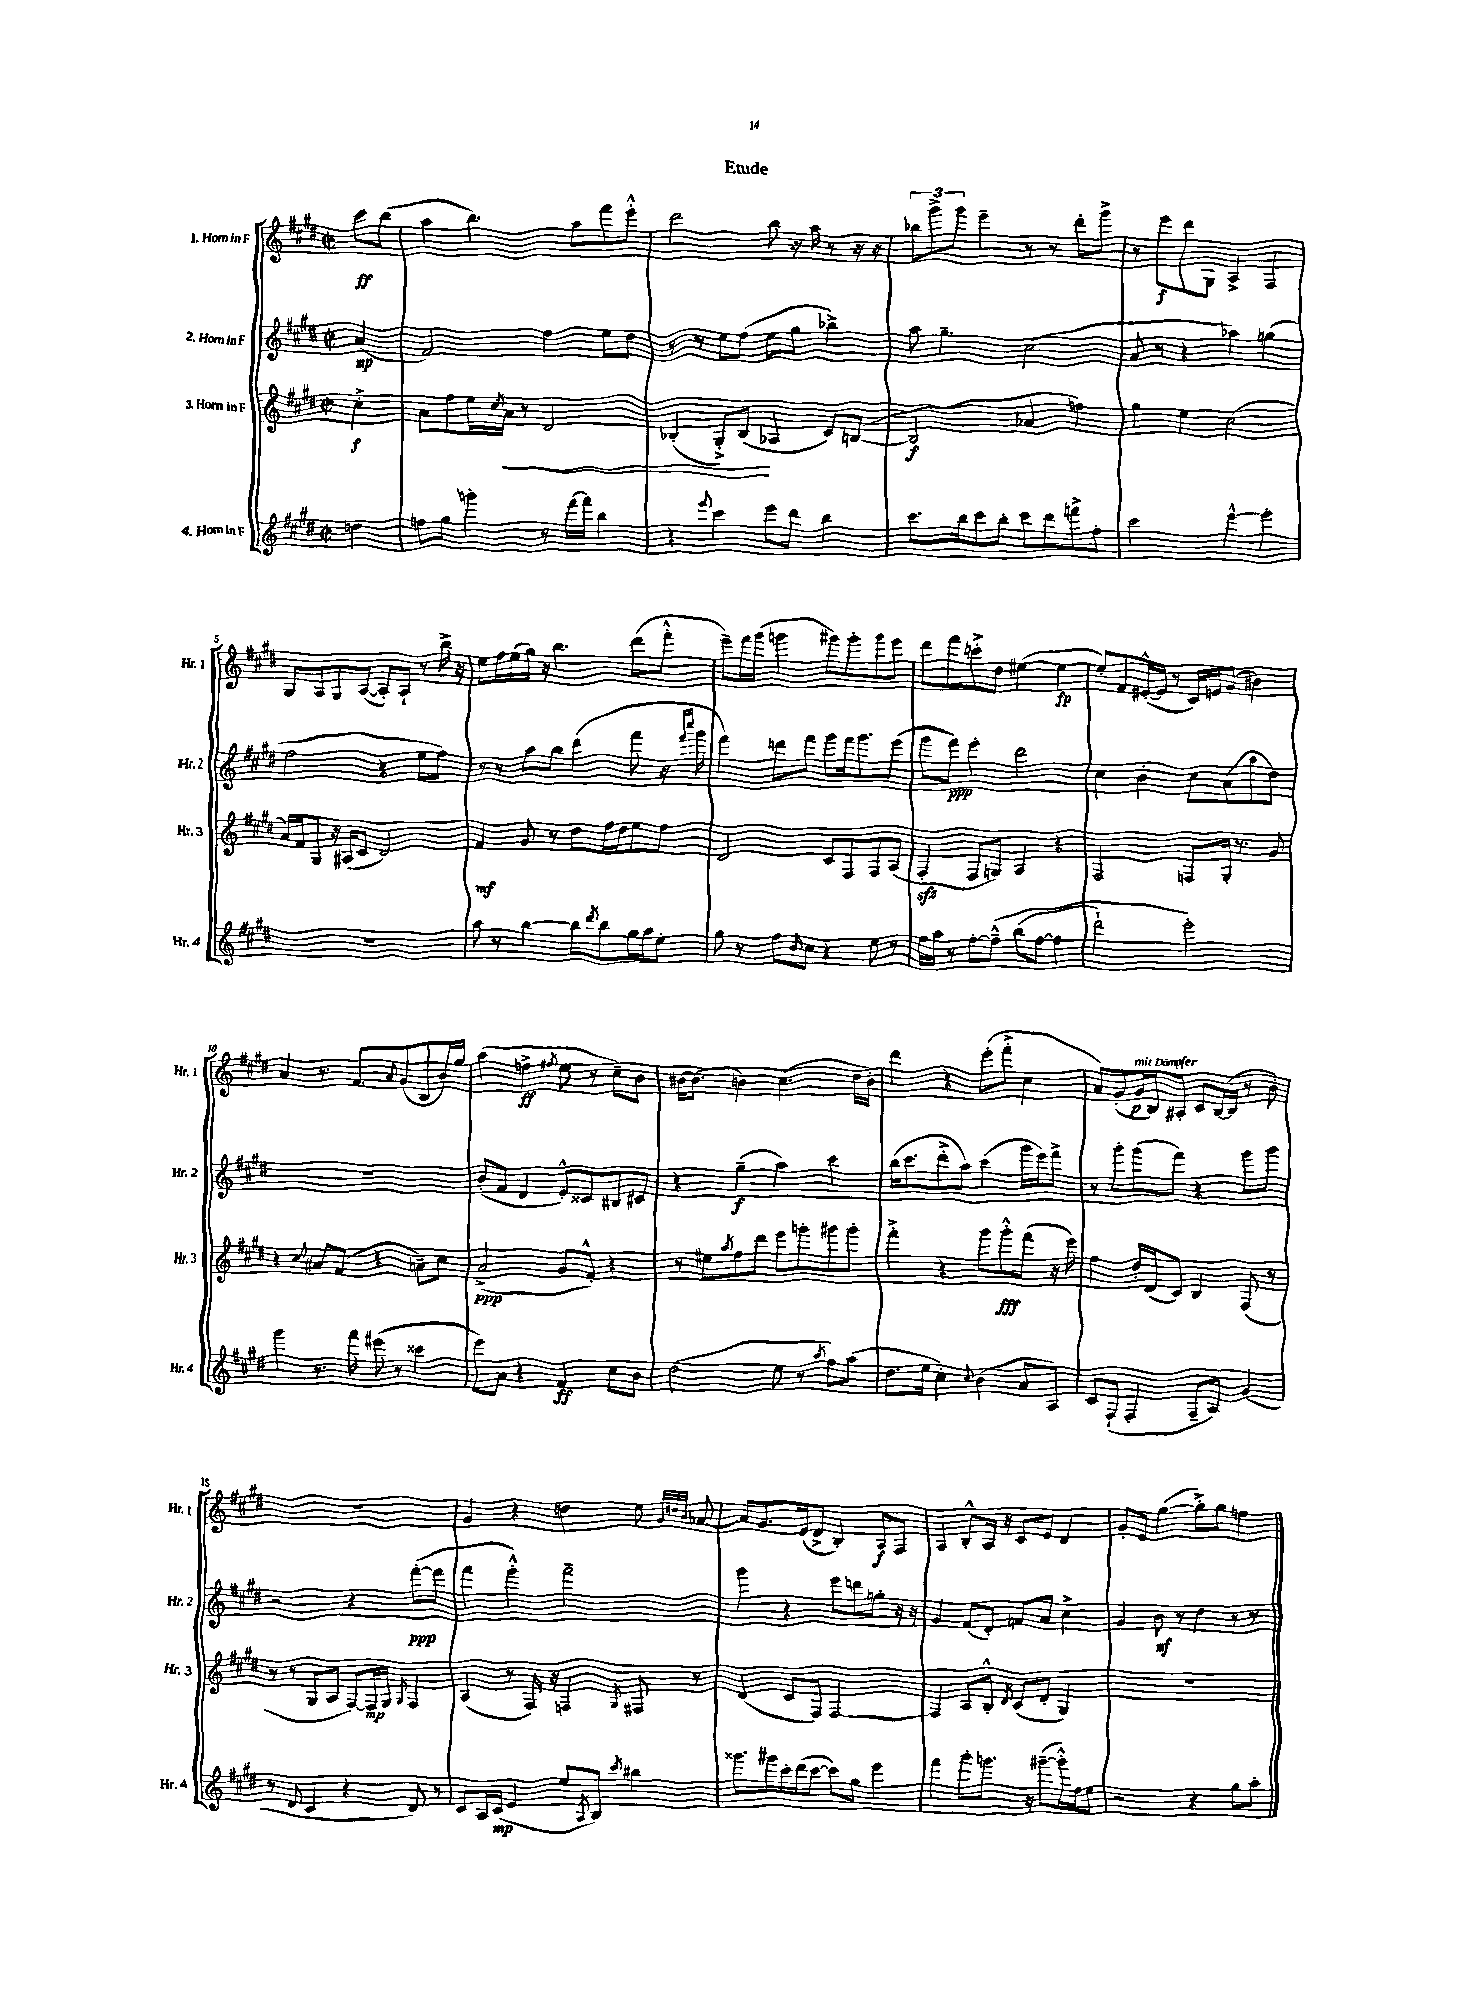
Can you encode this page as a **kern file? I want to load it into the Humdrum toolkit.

**kern	**kern	**kern	**kern
*staff4	*staff3	*staff2	*staff1
*clefG2	*clefG2	*clefG2	*clefG2
*k[f#c#g#d#]	*k[f#c#g#d#]	*k[f#c#g#d#]	*k[f#c#g#d#]
*M2/2	*M2/2	*M2/2	*M2/2
*met(c|)	*met(c|)	*met(c|)	*met(c|)
4dd	4cc#'^	(4a	8ccc#
.	.	.	(8bb
=	=	=	=
8ff	8a	2f#)	4aa
8gg#	8ff#	.	.
4ggg'	16ee	.	4.bb)
.	8qcc#	.	.
.	16a	.	.
.	8r	.	.
8r	2d#	4ff#	.
[16fff#	.	.	8aa
16fff#]	.	.	.
4bb	.	8ee	8fff#
.	.	8dd#	8eee'^^
=	=	=	=
4r	(4B-'	8r	2ddd#
.	.	8r	.
8qqeee	.	.	.
4ccc#	8G#'^)	8ee	.
.	(8B-	(8ff#	.
8eee	4A-	8ee	8bb
8ddd#	.	8gg#	16r
.	.	.	16aa
4bb	8c#)	4bb-^)	8r
.	([8B	.	16r
.	.	.	16r
=	=	=	=
8.ccc#	2B]	8aa	12bb-
.	.	.	12ggg#^
.	.	4.gg#~	.
.	.	.	12ggg#
16bb	.	.	.
8ccc#	.	.	4eee~
8bb'	.	.	.
8ccc#	4a-	(2cc#	8r
8ddd#	.	.	8r
8fff^	4ff)	.	8ddd#'
8ff#'	.	.	8ggg#^
=	=	=	=
2ccc#	4gg#	8a	8r
.	.	8r	8eee
.	4ee	4r	8ddd#
.	.	.	8G#
[4eee^^	(2cc#	4aa-)	4A^
4eee']	.	(4gg	4F#
=	=	=	=
1r	16a)	2ff#	8G#
.	16f#	.	.
.	8G#	.	8A
.	16r	.	8G#
.	(16A#	.	.
.	8c#	.	([8A
.	2d#)	4r	8A'])
.	.	.	8A`
.	.	8ee	8r
.	.	8ff#)	16bb^
.	.	.	16r
=	=	=	=
8aa	4f#	8r	8ee
8r	.	8r	16ff#
.	.	.	(16ee
[4bb	8g#	8aa	16gg#)
.	.	.	16r
.	8r	8bb	4.bb
8bb]	8dd#	(4ddd#	.
8qddd#	.	.	.
8bb	16ff#	.	.
.	16dd#	.	.
16gg#	8ee	8fff#	(8ddd#
16aa	.	.	.
8ee'	8ff#	16r	8fff#'^^
.	.	16qqfff#	.
.	.	16qqcccc#	.
.	.	16ggg#	.
=	=	=	=
8gg#	2d#	4fff#)	8eee~)
8r	.	.	16fff#
.	.	.	(16ggg#
8ff#	.	8ddd	4ggg
16qqb	.	.	.
8cc#	.	8fff#	.
4r	8c#	8ggg#	8ggg#)
.	8F#	16fff#	8ggg#'
.	.	8.ggg#	.
8ee	8F#	.	8ggg#
8r	(8A	(8eee	8eee
=	=	=	=
16ff#	4F#'	8ggg#	8ddd#
16aa	.	.	.
8r	.	8fff#)	8fff#
[8ff#'	8F#	4eee'	8ccc'^
&(8ff#~^^]	8G)	.	8dd#
(8bb	4A	2ddd#	([4ee#
[8ff#	.	.	.
4ff#]	4r	.	4ee#_
=	=	=	=
2ddd#`)	2F#	4cc#	8ee#'])
.	.	.	8f#
.	.	4b'	([16e#'^^
.	.	.	16e#]
.	.	.	8r
2eee'&)	8F	8cc#	16c#)
.	.	.	16e
.	16G#'	(8a	(8g#
.	8.r	.	.
.	.	8aa	4b#)
.	8g#	8dd#)	.
=	=	=	=
4ggg#	4r	1r	4a
.	8qqcc#	.	.
8.r	8a#	.	8.r
.	(8f#	.	.
16fff#	.	.	8.f#
(8eee#	4r	.	.
.	.	.	8qqa
8r	.	.	(8g#
4ccc##	8a~)	.	8B
.	8cc#	.	16b)
.	.	.	16gg#
=	=	=	=
8eee)	(2a^	(8b'	(4aa
8a	.	8f#	.
4r	.	4d#	4ff^
.	.	.	8qff#
4f#	8g#	8e'^^)	8ee
.	8f#'^^)	8c##	8r
8cc#	4r	8B#	8cc#~)
8b	.	8c#	8b
=	=	=	=
(2dd#	8r	4r	[16b#
.	.	.	(8.b#]
.	8ee#	.	.
.	8qaa	.	.
.	8ff#	(4gg#~	4b)
.	8ddd#	.	.
8ee	8eee	4aa)	(4.cc#
8r	8ggg'	.	.
8qaa	.	.	.
8ff#)	8ggg#	4ccc#	.
(8aa	8ggg#'	.	16dd#
.	.	.	16b')
=	=	=	=
8.dd#	4fff#'^	(16bb	4ddd#
.	.	8.ccc#	.
16ee	.	.	.
4cc#')	4r	8ddd#'^	4r
.	.	8aa)	.
8qqcc#	.	.	.
(4b	8ggg#	(4ccc#	(8eee'
.	8ggg#'^^	.	8fff#'^
8a	(8fff#	16ggg#	4cc#
.	.	16eee)	.
8A)	16r	8fff#^	.
.	16eee)	.	.
=	=	=	=
8c#	4ff#	8r	8a)
(8F#`	.	8ggg#'	(8g#'
4F#'	16dd#'	(8ggg#	16g#
.	(16d#	.	16B)
.	8c#)	8fff#)	8A#'
8F#~	4B	4r	8c#
8A)	.	.	([16B
.	.	.	16B]
(4g#	(8F#	8ggg#	8r
.	8r	8ggg#	8b')
=	=	=	=
8r	8r	2r	1r
8d#	8r	.	.
4c#	8G#	.	.
.	8A	.	.
4r	[8F#)	4r	.
.	16F#]	.	.
.	16G#	.	.
.	8qG#	.	.
8d#)	4F#	([8fff#'	.
8r	.	8fff#]	.
=	=	=	=
8c#	(4A	4fff#	4g#
16A	.	.	.
(16c#	.	.	.
4e	8r	4ggg#'^^)	4r
.	16F#)	.	.
.	16r	.	.
8ee	4F	2fff#~	4dd
8qA	.	.	.
8B)	.	.	.
8qccc#	8qG#	.	.
4bb#	8F#	.	8ee
.	.	.	32qqg#
.	.	.	32qqdd#
.	.	.	32qqb
.	8r	.	[8a-
=	=	=	=
8.ggg##	(4d#	4ggg#	8a-]
.	.	.	8.g#
16ggg#	.	.	.
16ccc#'	8c#	4r	.
(16ddd#	.	.	(16e
[8ccc#	8F#)	.	8d#^
8ccc#])	[2F#	8eee	4B')
8gg#	.	8ddd	.
4eee	.	8gg'	8A
.	.	16r	8F#
.	.	16r	.
=	=	=	=
4fff#	4F#]	4g#	4A
8ggg#'	8A	(8f#	8B'^^
8.ggg	8B'^^	8d#')	16A
.	.	.	16r
.	8qd#	.	.
.	(8c#	8f	8c#
16r	.	.	.
([8ggg#~	8d#'	8a	8e
16ggg#'^^])	4G#)	4cc#^	4d#
16ff#	.	.	.
8ee	.	.	.
=	=	=	=
2r	1r	4g#	8g#'
.	.	.	8e
.	.	8b	([4gg#
.	.	8r	.
4r	.	4dd#	8gg#'^])
.	.	.	8gg#
8gg#	.	8r	4ff
8aa'	.	8r	.
==	==	==	==
*-	*-	*-	*-
